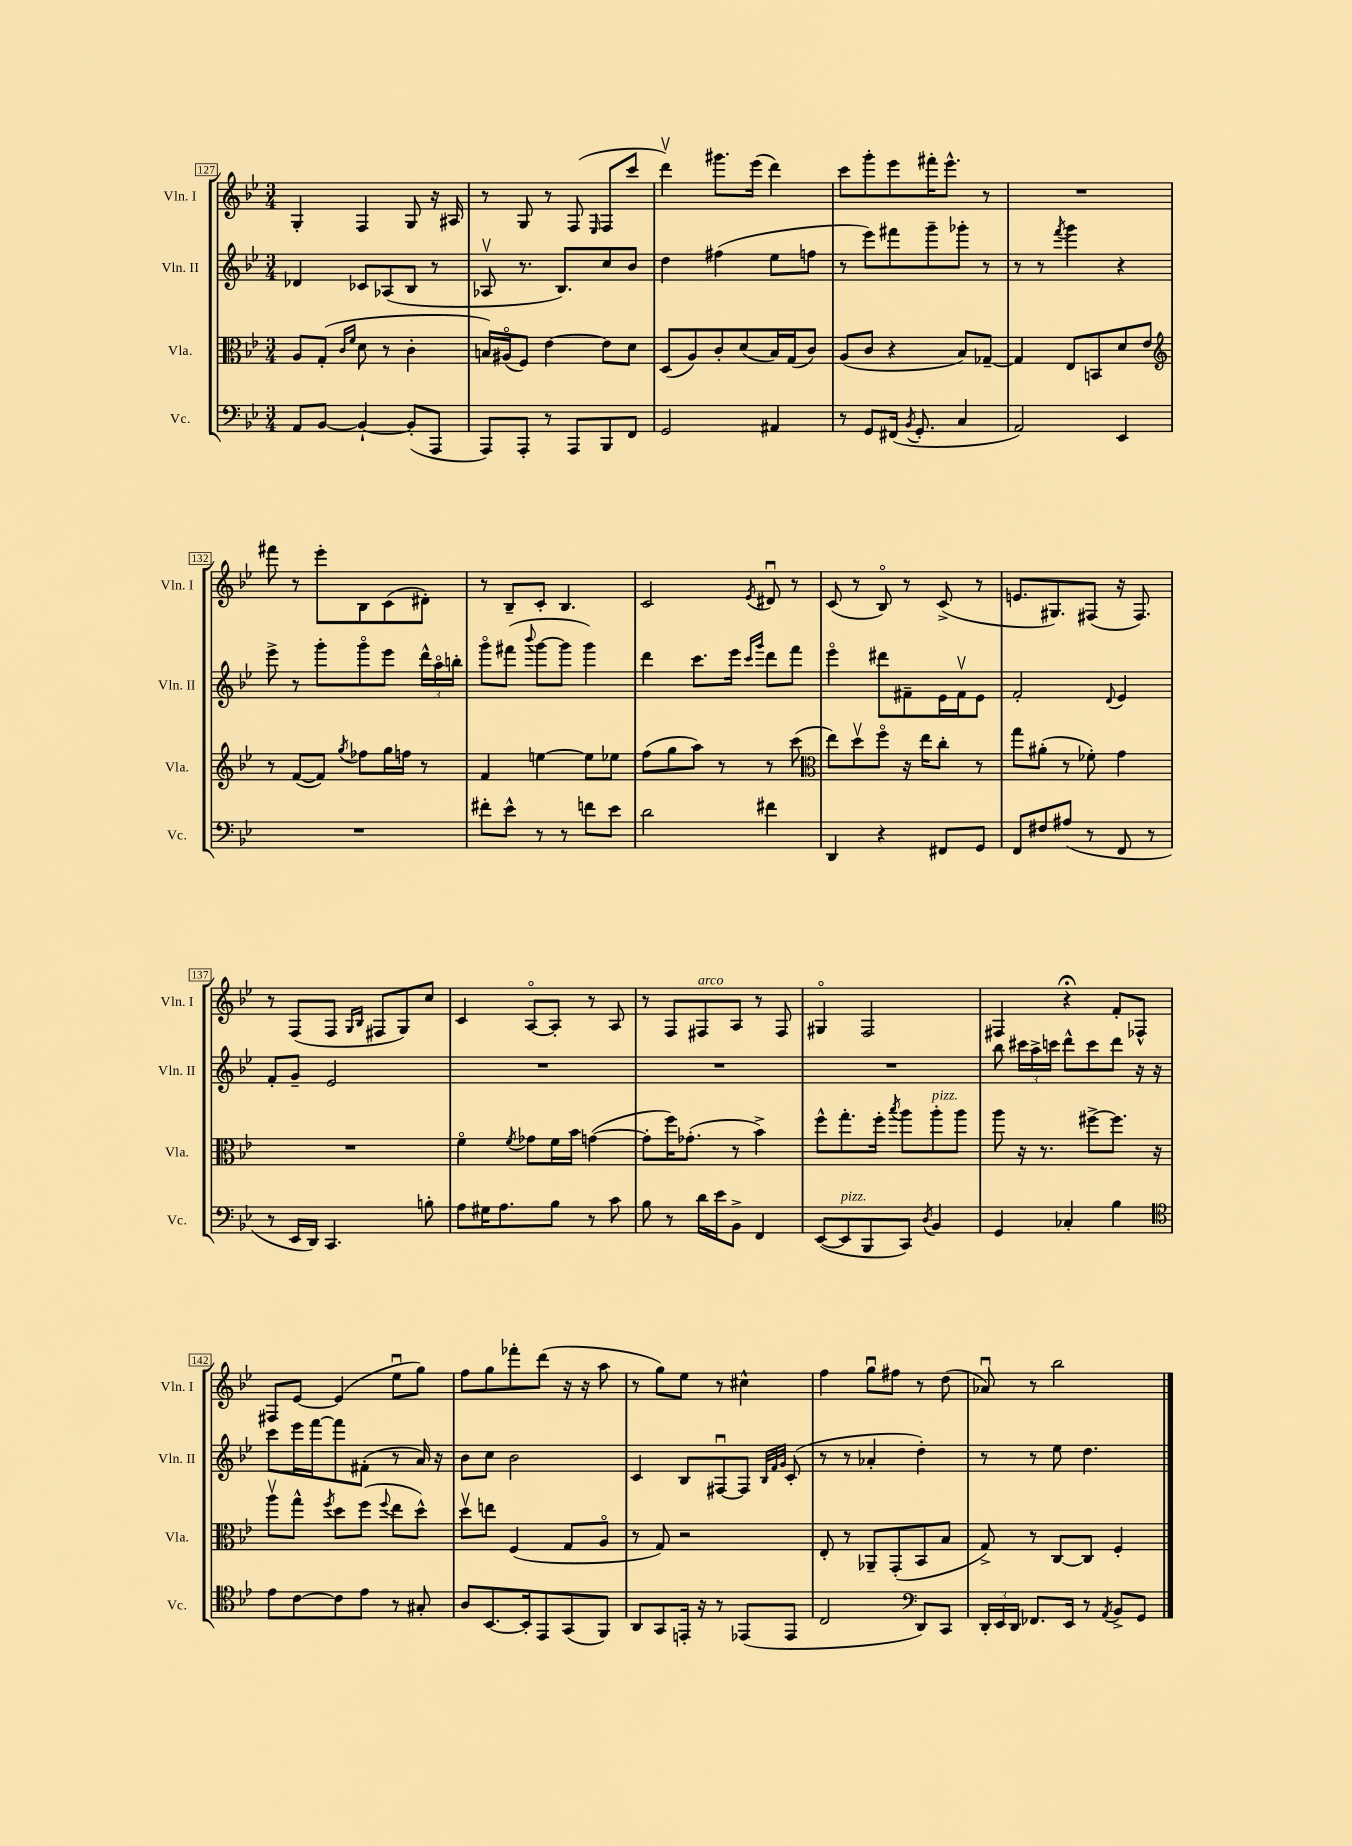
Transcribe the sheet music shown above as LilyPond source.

<<
\new StaffGroup <<
\new Staff = "s0" \with { instrumentName = "Vln. I" shortInstrumentName = "Vln. I" } {
    \clef treble \key bes \major \numericTimeSignature \time 3/4
    \autoBeamOff g4-. f4 g8 r16 ais16 |
    r8 g8 r8 f8( \grace { ees16 } f8[ c'''8] |
    d'''4\upbow) gis'''8.[ ees'''16]( d'''4) |
    c'''8[ g'''8-. ees'''8 fis'''16-. ees'''8.]-^ r8 |
    R2. |
    fis'''8 r8 ees'''8[-. bes8 c'8( dis'8]-.) |
    r8 bes8[-- c'8]-. bes4. |
    c'2 \acciaccatura { ees'8 } dis'8\downbow r8 |
    c'8( r8 bes8\flageolet) r8 c'8->( r8 |
    e'8.[ gis8.) fis8]( r16 fis8.) |
    r8 f8[( f8] \grace { g16[ bes16] } fis8[ g8) c''8] |
    c'4 a8[~\flageolet a8]-. r8 a8 |
    r8 f8[ fis8^\markup { \italic "arco" } a8] r8 fis8 |
    gis4\flageolet f2 |
    fis4 r4\fermata f'8[-. fes8]-^ |
    fis8[ ees'8]~ ees'4( ees''8[\downbow g''8]) |
    f''8[ g''8 fes'''8-. d'''8]( r16 r16 a''8 |
    r8 g''8[) ees''8] r8 cis''4-^ |
    f''4 g''8[\downbow fis''8] r8 d''8( |
    aes'8\downbow) r8 bes''2 \bar "|." |
}
\new Staff = "s1" \with { instrumentName = "Vln. II" shortInstrumentName = "Vln. II" } {
    \clef treble \key bes \major \numericTimeSignature \time 3/4
    \autoBeamOff des'4 ces'8[ aes8( bes8] r8 |
    aes8\upbow r8. bes8.[) c''8 bes'8] |
    d''4 fis''4( ees''8[ f''8] |
    r8 ees'''8[) fis'''8 g'''8-- ges'''8]-. r8 |
    r8 r8 \acciaccatura { f'''8 } g'''4 r4 |
    ees'''8-> r8 g'''8[-. g'''8\flageolet ees'''8] \tuplet 3/2 { d'''16[-^ a''16\flageolet b''16]-. } |
    g'''8[\flageolet fis'''8]( \appoggiatura { bes'''8 } g'''8[~ g'''8] g'''4) |
    d'''4 c'''8.[ ees'''16] \grace { c'''16[ g'''16] } d'''8[ f'''8] |
    ees'''4\flageolet dis'''8[ fis'8-- ees'16 fis'16\upbow ees'8] |
    f'2-. \appoggiatura { d'8 } ees'4 |
    f'8[-. g'8]-- ees'2 |
    R2. |
    R2. |
    R2. |
    bes''8 \tuplet 3/2 { cis'''16[ a''16-> c'''16] } d'''8[-^ c'''8 d'''8] r16 r16 |
    c'''8[ ees'''16 f'''16~ f'''8 fis'8]-.( r8 a'16) r16 |
    bes'8[ c''8] bes'2 |
    c'4 bes8[ fis8~\downbow fis8] \grace { bes32[ f'32 g'32] } c'8-.( |
    r8 r8 aes'4-. d''4-.) |
    r8 r8 ees''8 d''4. \bar "|." |
}
\new Staff = "s2" \with { instrumentName = "Vla." shortInstrumentName = "Vla." } {
    \clef alto \key bes \major \numericTimeSignature \time 3/4
    \autoBeamOff a8[ g8]-.( \grace { c'16[ f'16] } d'8 r8 c'4-. |
    b16[) ais16\flageolet( f8]) ees'4~ ees'8[ d'8] |
    d8[( a8) c'8-. d'8( bes16) g16( c'8]) |
    a8[( c'8] r4 bes8[) ges8]~-- |
    ges4 ees8[ b,8 d'8 ees'8] |
    \clef treble r8 f'8[~( f'8]) \acciaccatura { g''8 } fes''8[ g''16 f''16] r8 |
    f'4 e''4~ e''8[ ees''8] |
    f''8[( g''8 a''8]) r8 r8 c'''8( |
    \clef alto ees''8[) d''8\upbow f''8]\flageolet r16 ees''16[ c''8]-. r8 |
    g''8[ ais'8]-.( r8 fes'8-.) g'4 |
    R2. |
    f'4\flageolet \acciaccatura { f'8 } ges'8[ f'16 bes'16] g'4~( |
    g'8[-. f''16) ges'8.]-.( r8 bes'4->) |
    f''8[-^ g''8.-. f''16]-. \acciaccatura { bes''8 } a''8[ a''8-.^\markup { \italic "pizz." } a''8] |
    a''8 r16 r8. fis''8[~-> fis''8.] r16 |
    a''8[\upbow g''8]-^ \acciaccatura { f''8 } d''8[ f''8]( \appoggiatura { f''8 } ees''8[ d''8]-^) |
    d''8[\upbow e''8] f4( g8[ a8]\flageolet |
    r8 g8) r2 |
    ees8-. r8 aes,8[-- g,8-.( bes,8 bes8] |
    g8->) r8 c8[~ c8] f4-. \bar "|." |
}
\new Staff = "s3" \with { instrumentName = "Vc." shortInstrumentName = "Vc." } {
    \clef bass \key bes \major \numericTimeSignature \time 3/4
    \autoBeamOff a,8[ bes,8]~ bes,4~-! bes,8[-.( a,,8] |
    a,,8[) a,,8]-. r8 a,,8[ bes,,8 f,8] |
    g,2 ais,4 |
    r8 g,8[ fis,16]( \acciaccatura { bes,8 } g,8.-. c4 |
    a,2) ees,4 |
    R2. |
    fis'8[-. ees'8]-^ r8 r8 f'8[ ees'8] |
    d'2 fis'4 |
    d,4 r4 fis,8[ g,8] |
    f,8[ fis8 ais8]( r8 f,8 r8 |
    r8 ees,16[ d,16]) c,4. b8-. |
    a8[ gis16 a8. bes8] r8 c'8 |
    bes8 r8 d'16[ ees'16 bes,8]-> f,4 |
    ees,8[~( ees,8^\markup { \italic "pizz." } bes,,8 c,8]) \acciaccatura { d8 } bes,4 |
    g,4 ces4-. bes4 |
    \clef tenor ees'8[ c'8~ c'8 ees'8] r8 gis8-. |
    a8[ bes,8.~ bes,16-. ees,8 g,8( f,8]) |
    a,8[ g,8 e,16]-. r16 r8 ees,8[( ees,8] |
    c2 \clef bass d,8[) c,8] |
    \tuplet 3/2 { d,16[-. ees,16 d,16] } fes,8.[ ees,16] r8 \acciaccatura { a,8 } bes,8[-> g,8] \bar "|." |
}
>>
>>
\layout { \context { \Score currentBarNumber = #127 \override BarNumber.stencil = #(make-stencil-boxer 0.1 0.3 ly:text-interface::print) } }
